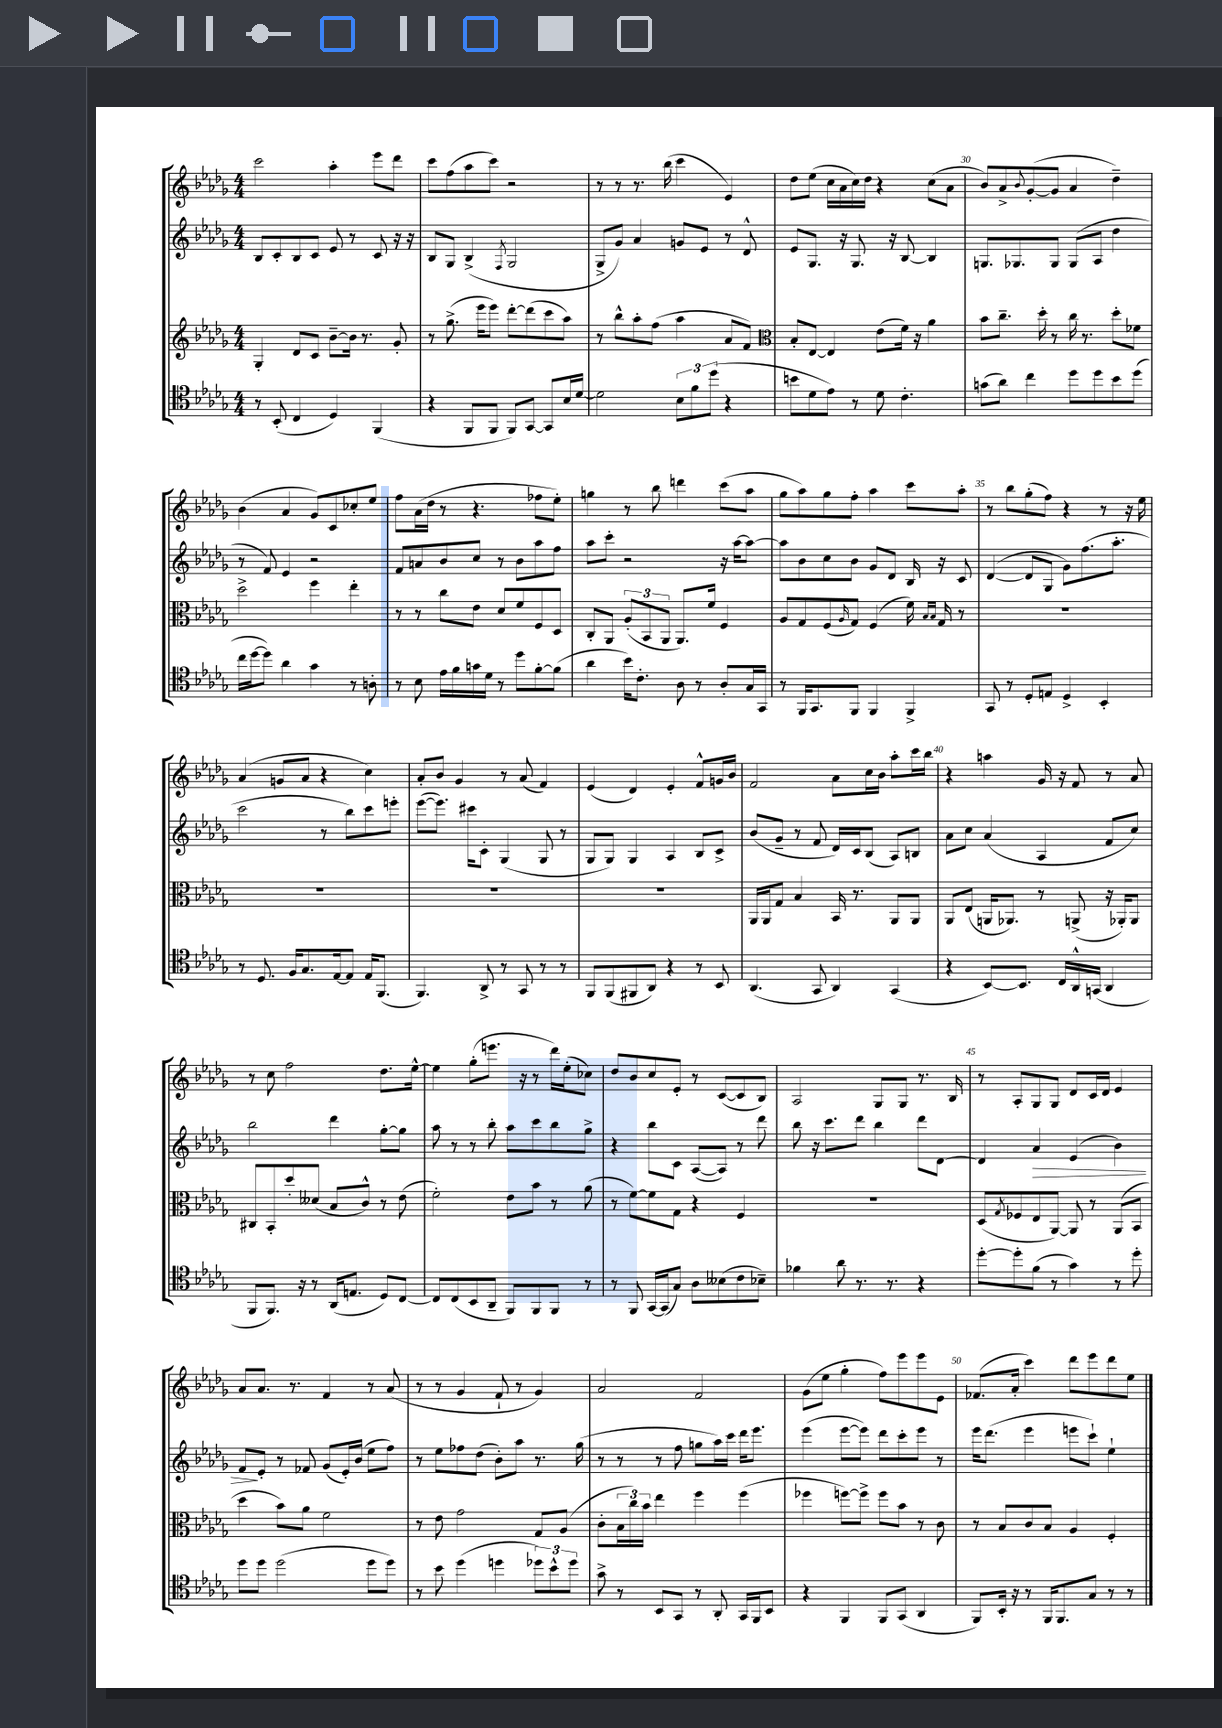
<<
\new StaffGroup <<
\new Staff = "s0" {
    \clef treble \key des \major \numericTimeSignature \time 4/4
    c'''2 aes''4-. ees'''8 des'''8 |
    c'''8 f''8( aes''8 c'''8) r2 |
    r8 r8 r8. bes''16( c'''4 ees'4) |
    des''8 ees''8( c''16 aes'16 c''16) des''16 r4 c''8( aes'8 |
    bes'8) aes'8-> \appoggiatura { bes'8 } ges'8~-.( ges'8 aes'4 des''4--) |
    bes'4( aes'4 ges'8) c'8 ces''8-. ees''8 |
    f''8 aes'16( des''16 r8 r4. fes''8 ees''8-.) |
    g''4 r8 bes''8 d'''4 c'''8( aes''8 |
    ges''8 aes''8) ges''8 f''8-. aes''4 c'''8 aes''8-. |
    r8 bes''8 ges''8-.( f''8) r4 r8 r16 ees''16 |
    aes'4( g'8 aes'8 r4 c''4) |
    aes'8-. bes'8 ges'4 r8 aes'8( f'4) |
    ees'4( des'4) ees'4-. f'8-^ g'16 bes'16 |
    f'2 aes'8 c''16 bes'16 aes''8-. c'''16 bes''16 |
    r4 a''4 ges'16 r16 f'8 r8 aes'8 |
    r8 c''8 f''2 des''8. ees''16~-^ |
    ees''4 ges''8-.( e'''8. r16 r8 des'''16) ees''16-.( ces''8) |
    des''8 bes'8 c''8 ees'8-. r8 c'8~( c'8 bes8) |
    aes2 ges8 ges8 r8. bes16 |
    r8 aes8-. ges8 ges8 des'8 c'16 des'16 ees'4 |
    aes'8 aes'8. r8. f'4 r8 aes'8( |
    r8 r8 ges'4 f'8-! r8 ges'4) |
    aes'2 f'2 |
    ges'8( ees''8 ges''4-. f''8) ees'''8 ees'''8 ees'8 |
    fes'8.( aes'16-. c'''4) des'''8 ees'''8 des'''8 ees''8 \bar "|." |
}
\new Staff = "s1" {
    \clef treble \key des \major \numericTimeSignature \time 4/4
    bes8 c'8-. bes8 c'8 ees'8 r8 c'8 r16 r16 |
    bes8 ges8 bes4->( \acciaccatura { f8 } ges2 |
    ges8-> ges'8) aes'4 g'8 ees'8 r8 des'8-^ |
    ees'8 ges8. r16 ges8. r16 bes8~ bes4 |
    g8. ges8. ges8 ges8( aes8 des''4 |
    r8 f'8) ees'4 r2 |
    f'8 a'8 bes'8 c''8 r8 bes'8 aes''8 f''8 |
    aes''8 c'''8-. r2 r16 aes''16~ aes''8~ |
    aes''8 bes'8 c''8 bes'8 ges'8 des'8 bes16 r16 c'8 |
    des'4~( des'8 ges8 ges'8) f''8.( aes''8.-. |
    c'''2 r8 bes''8) c'''8 e'''8-. |
    ees'''8~( ees'''8.) cis'''16 c'8-. ges4( ges8 r8 |
    ges8 ges8) ges4 aes4 bes8 c'8-> |
    bes'8( ges'8-- r8 f'8 des'16) c'16 bes8( aes8) b8 |
    aes'8 c''8 aes'4( aes4 f'8 c''8) |
    bes''2 des'''4 ges''8~-. ges''8 |
    aes''8 r8 r8 bes''8-. aes''8 c'''8 bes''8 ges''8-> |
    r4 bes''8 c'8 aes8~( aes8) r8 des'''8 |
    bes''8 r16 c'''8. des'''8 bes''4 des'''8 des'8~ |
    des'4 aes'4\> ees'4( bes'4) |
    f'8\! ees'8-. r8 fes'8 ges'8( ees'16-.) bes'16( ees''8 f''8) |
    r8 ees''8 fes''8 des''8( bes'8-.) aes''8 r8. ges''16( |
    r8 r8 r8 f''8 g''8 aes''16) c'''16 des'''16 ees'''8. |
    ees'''4( ees'''8~ ees'''8) des'''8 c'''8-. ees'''8 r8 |
    ees'''16 des'''8.( ees'''4 e'''8 c'''8-!) ees''4-! \bar "|." |
}
\new Staff = "s2" {
    \clef treble \key des \major \numericTimeSignature \time 4/4
    ges4-. des'8 c'8 bes'8~-- bes'16 r8. ges'8-. |
    r8 ges''8.->( ees'''16 ees'''8) des'''8~-. des'''8( c'''8 aes''8) |
    r8 bes''8-^ aes''8-. f''8( aes''4 aes'8 f'8) |
    \clef alto bes8-. ees8~ ees4 ees'8( f'16) r16 aes'4 |
    bes'8 c''8.-- des''16-. r8 c''16 r8. des''8-. fes'8 |
    des''2-> f''4 ees''4-. |
    r8 r8 c''8 ees'8 des'8 f'8 f8 des8 |
    c8-. aes,8 \tuplet 3/2 { aes8-.( bes,8 aes,8 } aes,8.) f'16 f4 |
    aes8 ges8 f8( \grace { aes16 } ges8) f4( f'16) \grace { bes16 bes16 } ges16 r8 |
    R1 |
    R1 |
    R1 |
    R1 |
    aes,16 aes,16 ges8 bes4 bes,16 r8. aes,8 aes,8 |
    aes,8 ees8( a,16 aes,8.) r8 a,8->( r16 aes,16-.) aes,8 |
    cis8 bes,8-. des''8-. deses'8( bes8 c'8-^) r8 ees'8( |
    f'2-.) ees'8 bes'8 r8 aes'8( |
    r8 f'8~) f'8 ges8 r4 f4 |
    r1 |
    des8( \acciaccatura { ges8 } fes8 ees8 aes,8~) aes,8 r8 aes,8( bes,8 |
    des''4 bes'8) aes'8 f'2 |
    r8 ees'8 ges'2 ges8 aes8( |
    c'8-. \tuplet 3/2 { bes16 c''16) bes'16 } ees''4 f''4 f''4( |
    fes''4 f''8~) f''8-> f''8 bes'8 r8 c'8 |
    r8 bes8 c'8 bes8 aes4 f4-. \bar "|." |
}
\new Staff = "s3" {
    \clef tenor \key des \major \numericTimeSignature \time 4/4
    r8 bes,8-.( c4 des4) f,4( |
    r4 f,8 f,8 f,8) ges,8~ ges,8 bes16 des'16~ |
    des'2 \tuplet 3/2 { bes8 f'8 des''8( } r4 |
    b'8 des'8 ees'8) r8 des'8 c'4.-. |
    g'8( aes'8) c''4 des''8 des''8 bes'8 des''8( |
    c''16 des''16~ des''8) aes'4 ges'4 r8 a8-. |
    r8 bes8 ees'16 f'16 g'16 des'16 r8 des''8 f'8~-. f'8( |
    aes'4 bes'16) c'8.-. aes8 r8 aes8-. ges16 ges,16 |
    r8 f,16 ges,8. f,8 f,4 f,4-> |
    ges,8 r8 des8-. e8 des4-> bes,4-. |
    r8 des8. f16 ges8. ees16~ ees8 ees16 f,8.( |
    f,4.) aes,8-> r8 ges,8 r8 r8 |
    f,8 f,8( fis,8 aes,8) r4 r8 bes,8 |
    aes,4.( ges,8 aes,4) ges,4( |
    r4 bes,8~) bes,8. c16 aes,16-^ g,16( aes,4 |
    f,8 f,8.) r16 r8 aes,16( e8. des8) c8~ |
    c8 c8( bes,8 aes,8-- f,8) f,8 f,8 r8 |
    r8 f,8 ges,16~ ges,16( ges8) aes8 beses8( c'8 bes8--) |
    fes'4 aes'8 r8. r8. r4 |
    des''8~-. des''8-. f'8( r8 ges'4) r8 des''8-. |
    des''8 des''8 des''2( des''8 des''8) |
    r8 bes'8 des''4( d''4 \tuplet 3/2 { des''8) bes'8-^ des''8 } |
    ges'8-> r8 bes,8 ges,8 r8 aes,8-. ges,16 f,16 bes,8 |
    r4 f,4 f,8 ges,8( aes,4 |
    f,8) bes,16-. r16 r8 f,16 f,8. ges8 r8 r8 \bar "|." |
}
>>
>>
\layout { \context { \Score currentBarNumber = #26 \override BarNumber.break-visibility = ##(#f #t #t) barNumberVisibility = #(every-nth-bar-number-visible 5) } }
